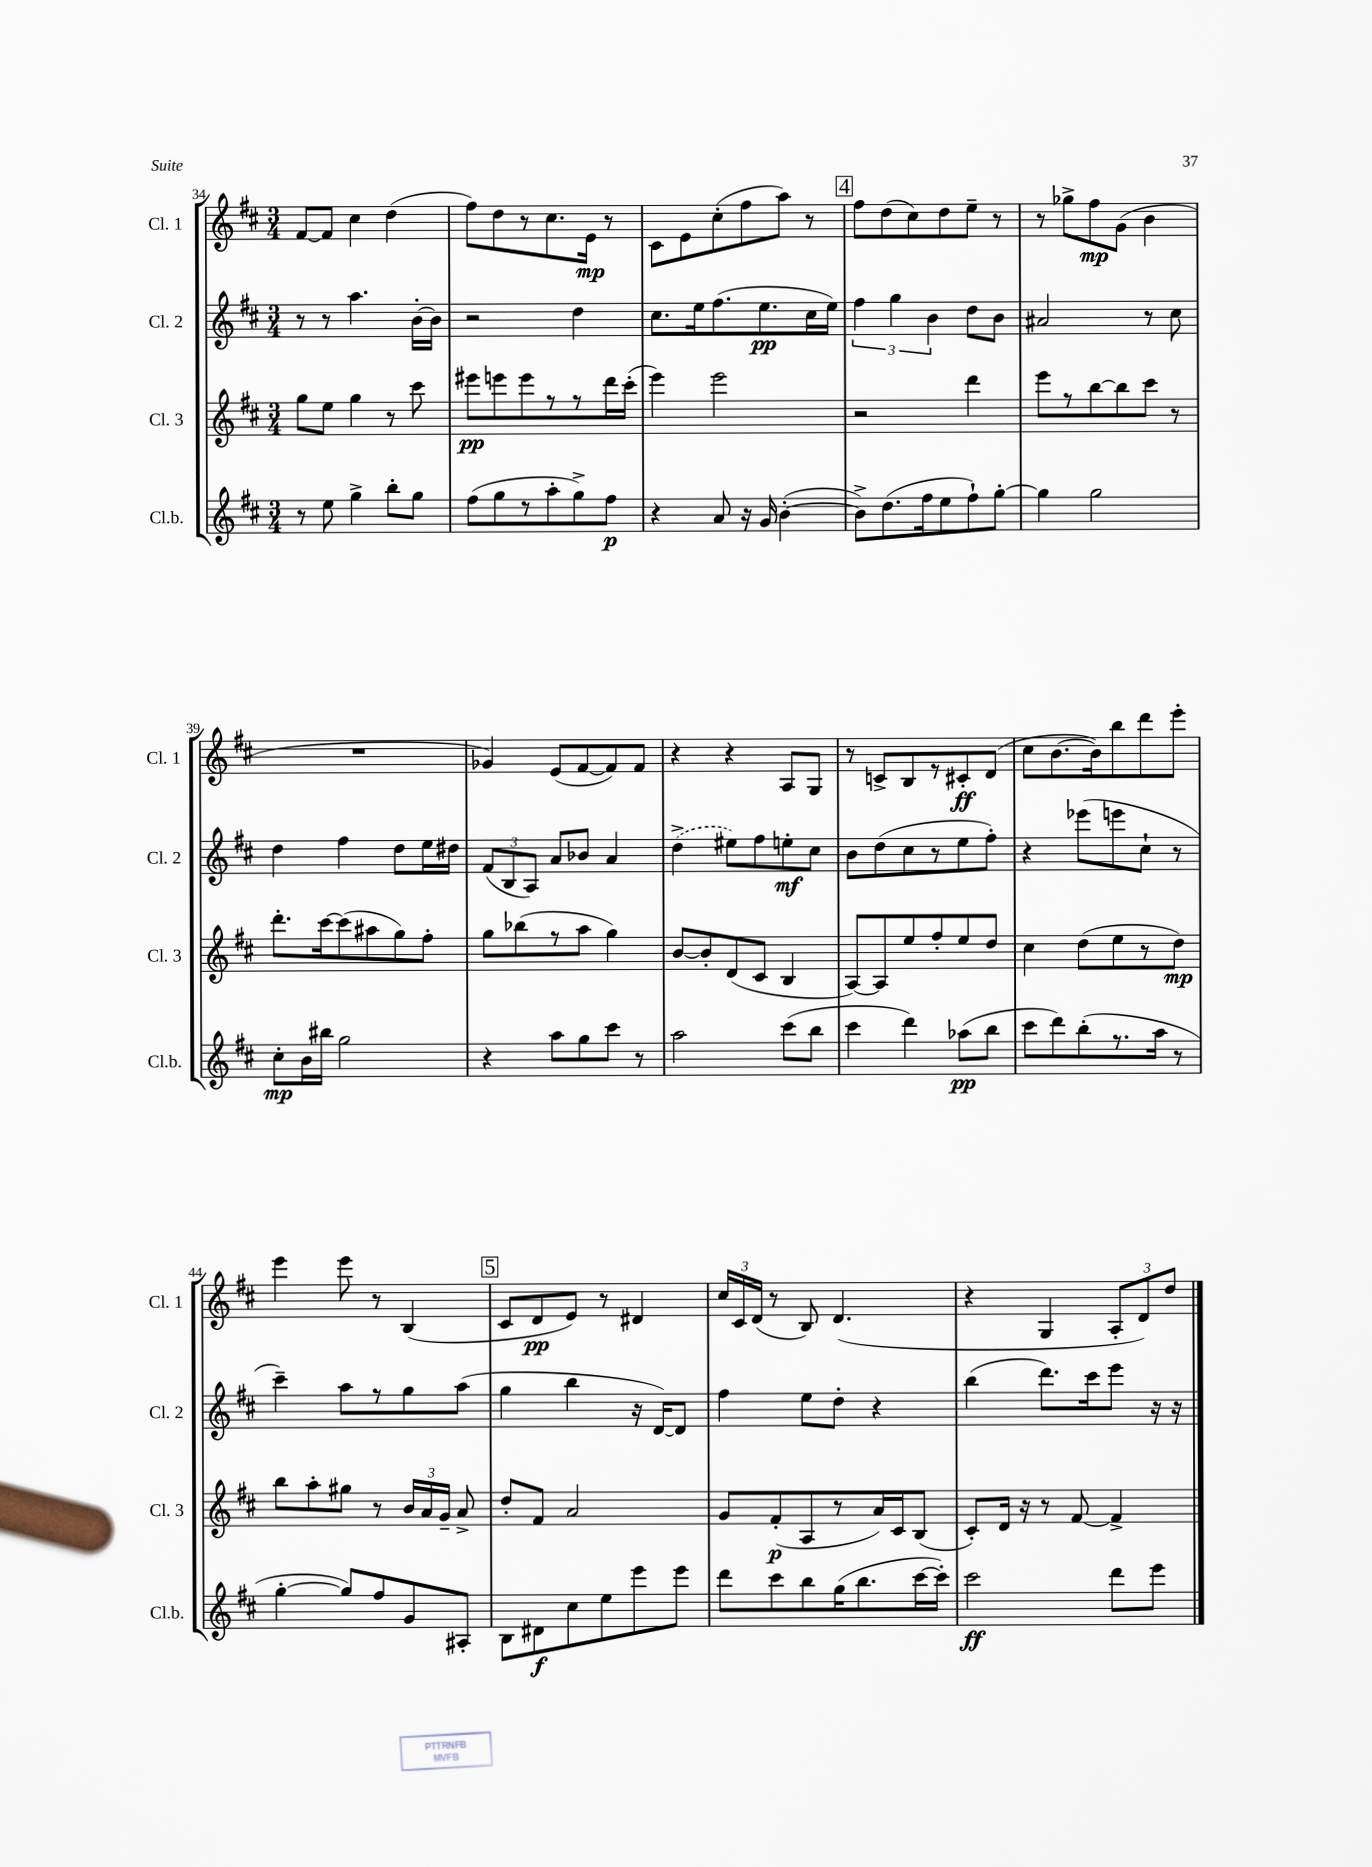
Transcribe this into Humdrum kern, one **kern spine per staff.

**kern	**kern	**kern	**kern
*staff4	*staff3	*staff2	*staff1
*clefG2	*clefG2	*clefG2	*clefG2
*k[f#c#]	*k[f#c#]	*k[f#c#]	*k[f#c#]
*M3/4	*M3/4	*M3/4	*M3/4
8r	8gg	8r	[8f#
8ee	8ee	8r	8f#]
4gg^	4gg	4.aa	4cc#
8bb'	8r	.	(4dd
8gg	8ccc#	[16b'	.
.	.	16b]	.
=	=	=	=
(8ff#	8eee#	2r	8ff#)
8gg	8eee	.	8dd
8r	8eee	.	8r
8aa'	8r	.	8.cc#
8gg^)	8r	4dd	.
.	.	.	16e
8ff#	16ddd	.	8r
.	(16ccc#'	.	.
=	=	=	=
4r	4eee)	8.cc#	8c#
.	.	.	8e
.	.	16ee	.
8a	2eee	(8.ff#	(8cc#'
16r	.	.	8ff#
16g	.	8.ee	.
([4b'	.	.	8aa)
.	.	16cc#	8r
.	.	16ee)	.
=	=	=	=
8b^])	2r	6ff#	8ff#
(8.dd	.	.	(8dd
.	.	6gg	.
.	.	.	8cc#)
16ff#	.	.	.
.	.	6b	.
8ee	.	.	8dd
8ff#`)	4ddd	8dd	8ee~
[8gg'	.	8b	8r
=	=	=	=
4gg]	8eee	2a#	8r
.	8r	.	8gg-^
2gg	[8bb	.	8ff#
.	8bb]	.	(8g
.	8ccc#	8r	4b
.	8r	8cc#	.
=	=	=	=
8cc#'	8.ddd'	4dd	2.r
16b	.	.	.
16bb#	[16ccc#	.	.
2gg	(8ccc#]	4ff#	.
.	8aa#	.	.
.	8gg)	8dd	.
.	8ff#'	16ee	.
.	.	16dd#	.
=	=	=	=
4r	8gg	(12f#	4g-)
.	.	12B	.
.	(8bb-	.	.
.	.	12A)	.
8aa	8r	8a	(8e
8gg	8aa	8b-	[8f#
8ccc#	4gg)	4a	8f#])
8r	.	.	8f#
=	=	=	=
2aa	[8b	(4dd^	4r
.	8b']	.	.
.	(8d	8ee#)	4r
.	8c#	8ff#	.
(8ccc#	4B	8ee'	8A
8bb	.	8cc#	8G
=	=	=	=
4ccc#	[8A)	8b	8r
.	8A]	(8dd	8c^
4ddd)	8ee	8cc#	8B
.	8ff#'	8r	8r
(8aa-	8ee	8ee	8c#'
8bb	8dd	8ff#')	(8d
=	=	=	=
8ccc#	4cc#	4r	8cc#
8ddd)	.	.	[8.b
(8bb'	(8dd	(8eee-	.
.	.	.	16b])
8.r	8ee	8eee	8bb
.	8r	8cc#`	8ddd
16aa	.	.	.
8r	8dd)	8r	8eee'
=	=	=	=
[4gg'	8bb	4ccc#~)	4eee
.	8aa'	.	.
8gg])	8gg#	8aa	8eee
8ff#	8r	8r	8r
8g	24b	8gg	(4B
.	24a	.	.
.	24g~	.	.
8A#'	8a^	(8aa	.
=	=	=	=
8B	8dd'	4gg	8c#
8d#	8f#	.	8d
8cc#	2a	4bb	8e)
8ee	.	.	8r
8eee	.	16r	4d#
.	.	[16d)	.
8eee	.	8d]	.
=	=	=	=
8ddd	8g	4ff#	24cc#
.	.	.	24c#
.	.	.	(24d
8ccc#	(8f#'	.	8r
8bb	8A	8ee	8B)
(16gg	8r	8dd'	(4.d
8.bb	.	.	.
.	16a)	4r	.
.	16c#	.	.
[16ccc#	(8B	.	.
16ccc#'])	.	.	.
=	=	=	=
2ccc#	8c#')	(4bb	4r
.	16d	.	.
.	16r	.	.
.	8r	8.ddd)	4G
.	[8f#	.	.
.	.	16ccc#	.
8ddd	4f#^]	8eee	12A'
.	.	.	12d)
8eee	.	16r	.
.	.	.	12dd
.	.	16r	.
==	==	==	==
*-	*-	*-	*-
